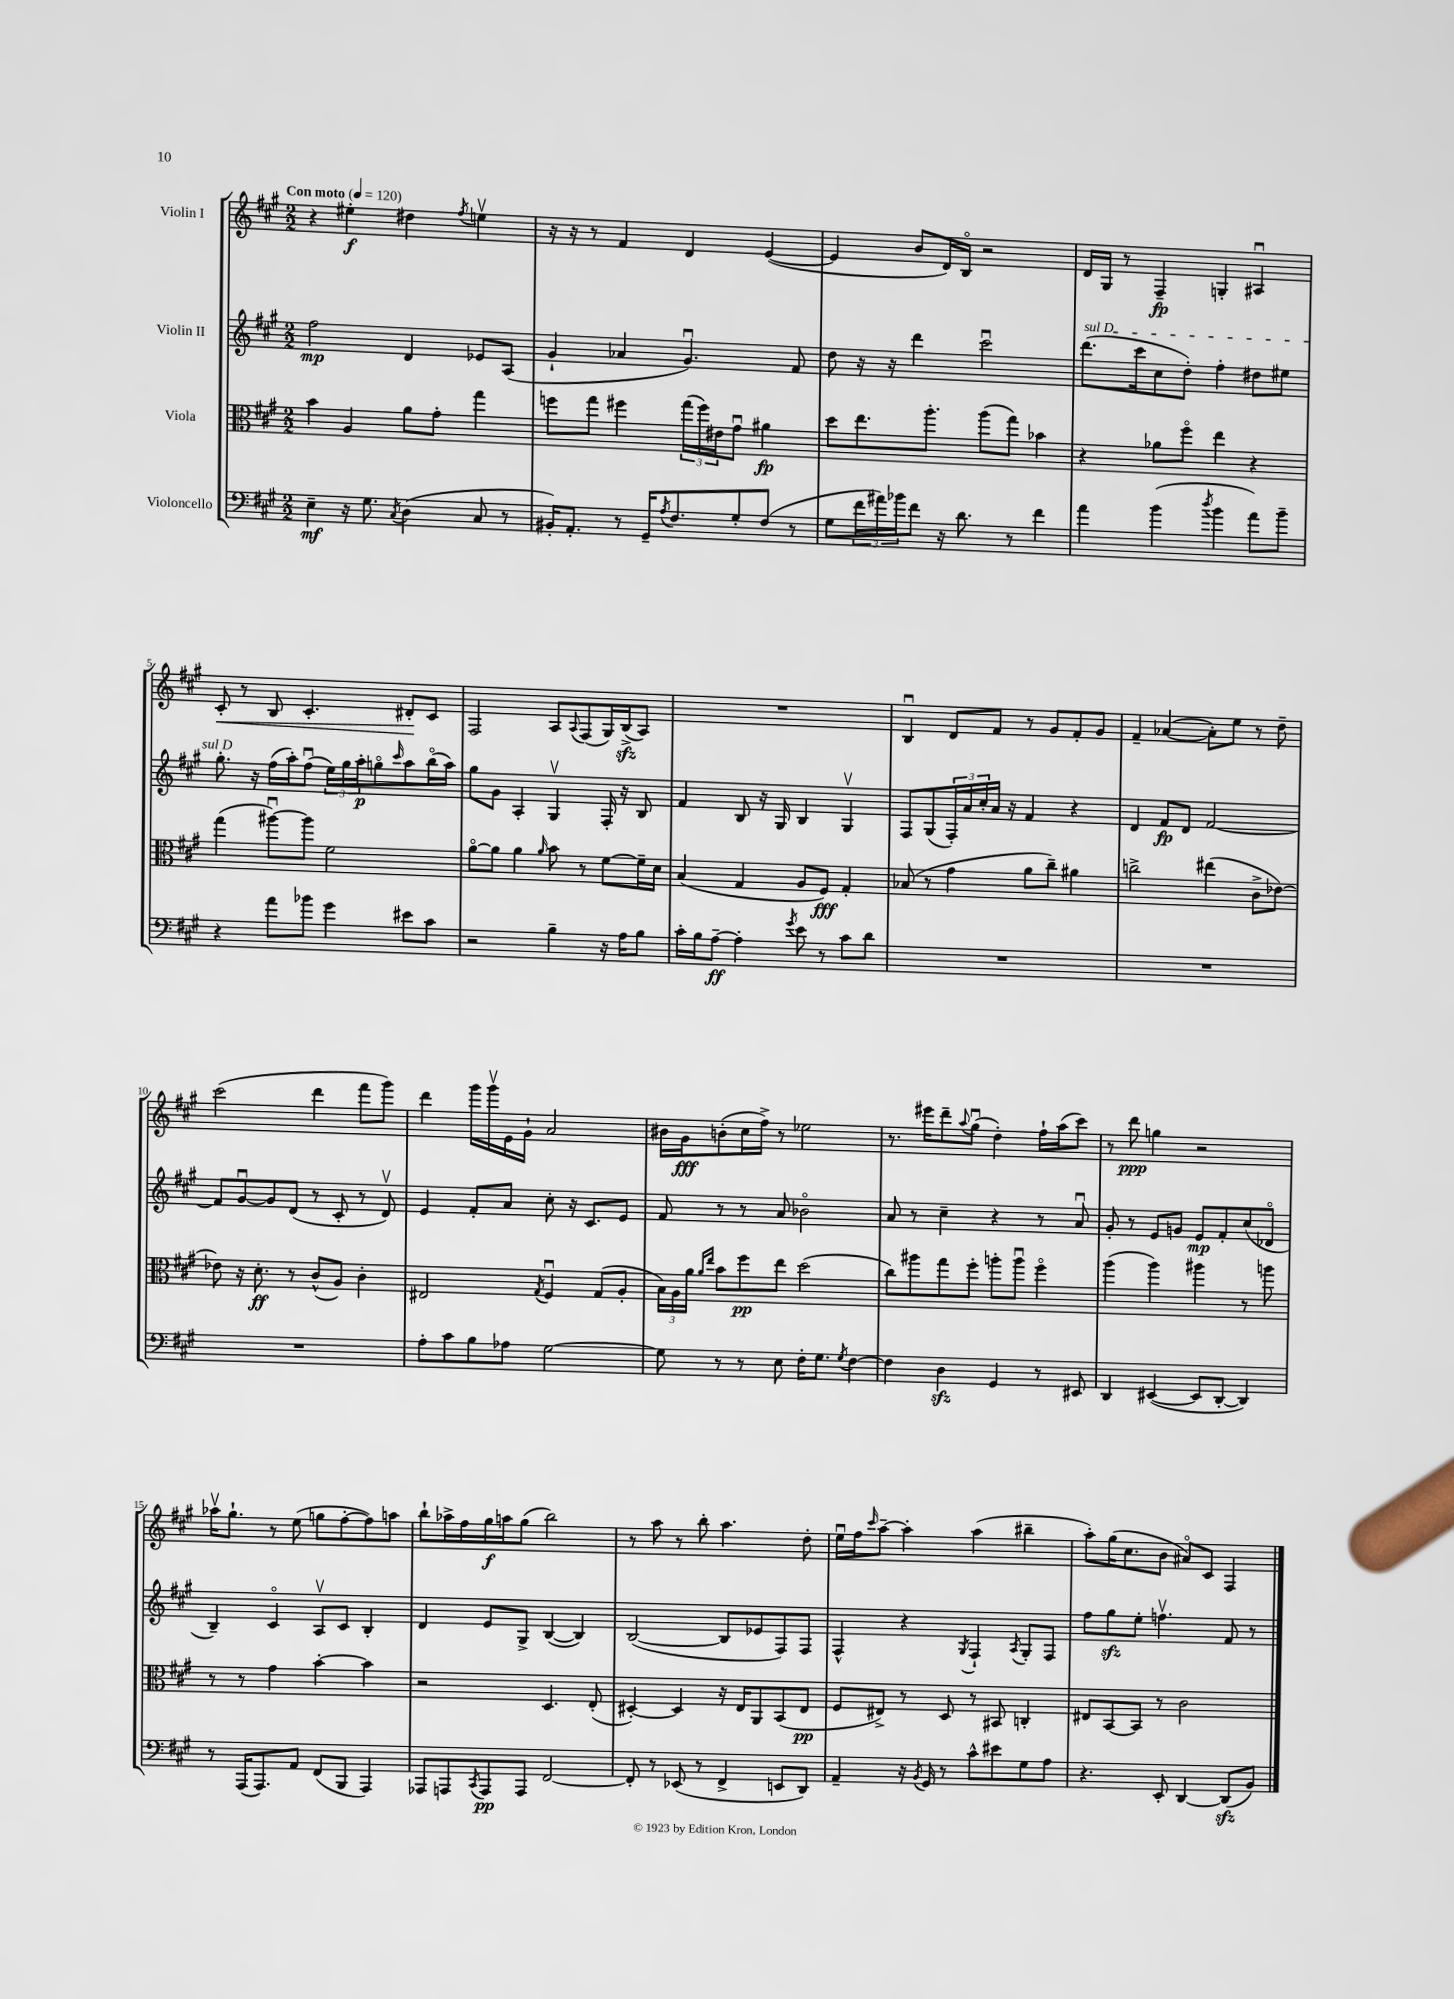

**kern	**dynam	**kern	**dynam	**kern	**dynam	**kern	**dynam
*part4	*part4	*part3	*part3	*part2	*part2	*part1	*part1
*staff4	*staff4	*staff3	*staff3	*staff2	*staff2	*staff1	*staff1
*I"Violoncello	*	*I"Viola	*	*I"Violin II	*	*I"Violin I	*
*clefF4	*	*clefC3	*	*clefG2	*	*clefG2	*
*k[f#c#g#]	*	*k[f#c#g#]	*	*k[f#c#g#]	*	*k[f#c#g#]	*
*M2/2	*	*M2/2	*	*M2/2	*	*M2/2	*
*MM120	*	*MM120	*	*MM120	*	*MM120	*
=1	=1	=1	=1	=1	=1	=1	=1
!	!	!	!	!	!	!LO:TX:a:B:t=Con moto	!
4E~\	mf	4b\	.	2ff#\	mp	4r	.
16r	.	4A/	.	.	.	4ee#X'\	f
8.G#\	.	.	.	.	.	.	.
8qC#/	.	.	.	.	.	.	.
(4D\	.	8a\L	.	4d/	.	4dd#X\	.
.	.	8g#'\J	.	.	.	.	.
.	.	.	.	.	.	8qff#/	.
8C#/	.	4gg#\	.	8e-X/L	.	4eenv\	.
8r	.	.	.	(8A/J	.	.	.
=2	=2	=2	=2	=2	=2	=2	=2
16BB#X'/KL)	.	8ffn\L	.	4g#`/	.	16r	.
8.AA'/J	.	.	.	.	.	16r	.
.	.	8gg#\J	.	.	.	8r	.
8r	.	4ff#X\	.	4a-X/	.	4f#/	.
16GG#~/KL	.	.	.	.	.	.	.
8qA/	.	.	.	.	.	.	.
8.F#/	.	.	.	.	.	.	.
.	.	(24gg#\LL	.	4.g#u/)	.	4d/	.
.	.	24ff#\)	.	.	.	.	.
.	.	24e#X\J	.	.	.	.	.
8G#'/	.	8g#u\J	.	.	.	.	.
(8F#/J	.	4a#X\	fp	.	.	([4e/	.
8r	.	.	.	8f#/	.	.	.
=3	=3	=3	=3	=3	=3	=3	=3
8G#\L	.	8dd\L	.	8dd\	.	4e/]	.
24f#\L	.	8.ee\	.	16r	.	.	.
24a#X\)	.	.	.	.	.	.	.
.	.	.	.	16r	.	.	.
24b-X\J	.	.	.	.	.	.	.
8f#\J	.	.	.	4ddd\	.	8b/L	.
.	.	8.aa'\J	.	.	.	.	.
16r	.	.	.	.	.	16d/L)	.
8.d\	.	.	.	.	.	16B/JJ	.
.	.	(8aa\L	.	2ccc#u\	.	2r	.
8r	.	8gg#\J)	.	.	.	.	.
4f#\	.	4b-X\	.	.	.	.	.
=4	=4	=4	=4	=4	=4	=4	=4
!	!	!	!	!LO:TX:a:i:t=sul D	!	!	!
4a\	.	4r	.	(8.ddd\L	.	16d/LL	.
.	.	.	.	.	.	16G#/JJ	.
.	.	.	.	.	.	8r	.
.	.	.	.	16ccc#\k	.	.	.
(4b\	.	8a-X\L	.	8cc#\	.	4F#~/	fp
.	.	8ff#\J	.	8dd'\J)	.	.	.
8qdd/	.	.	.	.	.	.	.
4b\	.	4ee\	.	4ff#'\	.	4Gn'/	.
8a\L)	.	4r	.	8dd#X\L	.	4A#Xu/	.
8b~\J	.	.	.	8ee#X\J	.	.	.
!!LO:LB:g=z
=5	=5	=5	=5	=5	=5	=5	=5
!	!	!	!	!	!	!	!LO:HP:b
4r	.	(4gg#\	.	8.gg#'\	.	8c#'/	<
.	.	.	.	.	.	8r	.
.	.	.	.	16r	.	.	.
8a\L	.	[8aa#Xu\L)	.	(16ff#\LL	.	8B/	.
.	.	.	.	16aa'\J)	.	.	.
8b-X\J	.	8aa#\J]	.	(8ff#u\J	.	4.c#'/	.
4g#\	.	2f#\	.	24ee\LL)	.	.	.
.	.	.	.	24gg#\	.	.	.
.	.	.	.	24aa'\J	p	.	.
.	.	.	.	8ggn\	.	.	.
.	.	.	.	16qqccc#/	.	.	.
8e#X\L	.	.	.	8aa\	.	8d#X'/L	.
8c#\J	.	.	.	(16bb\L	.	8c#/J	[
.	.	.	.	16aa\JJ)	.	.	.
=6	=6	=6	=6	=6	=6	=6	=6
2r	.	[8a\L	.	8gg#\L	.	2F#/	.
.	.	8a\J]	.	8g#\J	.	.	.
.	.	4a\	.	4A'/	.	.	.
.	.	16qqa/	.	.	.	.	.
4B~\	.	8b\	.	4G#v/	.	8A/L	.
.	.	.	.	.	.	8qqA/	.
.	.	8r	.	.	.	(8F#/	.
16r	.	[8f#\L	.	16F#'/	.	16G#/L)	.
16A\KL	.	.	.	16r	.	(16Bzz^/J	.
8B\J	.	16f#~\L]	.	8B/	.	8A/J)	.
.	.	16d\JJ	.	.	.	.	.
=7	=7	=7	=7	=7	=7	=7	=7
16c#'\LL	.	(4B/	.	4f#/	.	1r	.
16B\J	.	.	.	.	.	.	.
[8A~\J	ff	.	.	.	.	.	.
4A'\]	.	4G#/	.	8B/	.	.	.
.	.	.	.	16r	.	.	.
.	.	.	.	16G#/	.	.	.
8qg#/	.	.	.	.	.	.	.
8e\	.	8A/L	.	4B/	.	.	.
8r	.	8F#/J)	fff	.	.	.	.
8c#\L	.	4G#'/	.	4G#v/	.	.	.
8d\J	.	.	.	.	.	.	.
=8	=8	=8	=8	=8	=8	=8	=8
1r	.	(8B-X/	.	8F#/L	.	4Bu/	.
.	.	8r	.	(8G#/	.	.	.
.	.	4g#\	.	24F#'/L)	.	8d/L	.
.	.	.	.	24a/	.	.	.
.	.	.	.	24cc#'/	.	.	.
.	.	.	.	16a/JJ	.	8f#/J	.
.	.	.	.	16r	.	.	.
.	.	8a\L	.	4f#/	.	8r	.
.	.	8cc#~\J)	.	.	.	8g#/L	.
.	.	4a#X\	.	4r	.	8f#'/	.
.	.	.	.	.	.	8g#/J	.
=9	=9	=9	=9	=9	=9	=9	=9
1r	.	2ccn^\	.	4d/	.	4f#~/	.
.	.	.	.	8f#/L	fp	([4a-X/	.
.	.	.	.	8d/J	.	.	.
.	.	(4ee#X\	.	[2f#/	.	8a-'\L])	.
.	.	.	.	.	.	8ee\J	.
.	.	8c#^\L	.	.	.	8r	.
.	.	[8e-X\J)	.	.	.	8dd~\	.
!!LO:LB:g=z
=10	=10	=10	=10	=10	=10	=10	=10
1r	.	8e-X\]	.	8f#/L]	.	(2ccc#\	.
.	.	16r	.	[8g#u/	.	.	.
.	.	8.d'\	ff	.	.	.	.
.	.	.	.	8g#/]	.	.	.
.	.	8r	.	(8d/J	.	.	.
.	.	(8c#^^/L	.	8r	.	4ddd\	.
.	.	8A/J)	.	8c#'/	.	.	.
.	.	4c#'\	.	8r	.	8fff#\L	.
.	.	.	.	8dv/)	.	8ggg#\J)	.
=11	=11	=11	=11	=11	=11	=11	=11
8A'\L	.	2E#X/	.	4e/	.	4ddd\	.
8c#\	.	.	.	.	.	.	.
8B\	.	.	.	8f#'/L	.	16ggg#\LL	.
.	.	.	.	.	.	16ggg#v\	.
8A-X\J	.	.	.	8a/J	.	16e\	.
.	.	.	.	.	.	16g#`\JJ	.
.	.	8qG#/	.	.	.	.	.
[2G#\	.	4F#u/	.	8cc#'\	.	2a/	.
.	.	.	.	16r	.	.	.
.	.	.	.	8.c#/L	.	.	.
.	.	(8G#/L	.	.	.	.	.
.	.	8A'/J	.	8e/J	.	.	.
=12	=12	=12	=12	=12	=12	=12	=12
8G#\]	.	24B\LL)	.	8f#/	.	16b#X\LL	.
.	.	24A\	.	.	.	.	.
.	.	.	.	.	.	16g#\J	fff
.	.	24a\JJ	.	.	.	.	.
.	.	16qqa/LL	.	.	.	.	.
.	.	16qqee/JJ	.	.	.	.	.
8r	.	8b\L	.	8r	.	(8bn'\	.
8r	.	8ff#\	pp	8r	.	16cc#\L	.
.	.	.	.	.	.	16ff#^\JJ)	.
8E\	.	8ee\J	.	8a/	.	8r	.
16F#'\KL	.	(2dd\	.	2b-X\	.	2ee-X\	.
8.G#\J	.	.	.	.	.	.	.
8qG#/	.	.	.	.	.	.	.
[4F#\	.	.	.	.	.	.	.
=13	=13	=13	=13	=13	=13	=13	=13
4F#\]	.	8cc#\L)	.	8a/	.	8.r	.
.	.	8aa#X\	.	8r	.	.	.
.	.	.	.	.	.	16eee#X\KL	.
4Dzz\	.	8gg#\	.	4cc#~\	.	8ddd~\	.
.	.	.	.	.	.	8qqaa/	.
.	.	8ff#'\J	.	.	.	(8gg#u\J	.
4GG#/	.	8aan'\L	.	4r	.	4dd'\)	.
.	.	8aau\J	.	.	.	.	.
8r	.	4ff#\	.	8r	.	16ff#`\LL	.
.	.	.	.	.	.	(16aa\J	.
8EE#X/	.	.	.	8au/	.	8ccc#\J)	.
=14	=14	=14	=14	=14	=14	=14	=14
4DD/	.	(4aa\	.	8g#'/	.	8r	.
.	.	.	.	8r	.	8ddd\	ppp
([4EE#X/	.	4aa\)	.	8e/L	.	4ggn\	.
.	.	.	.	8gn/J	.	.	.
8EE#/L]	.	4aa#X\	.	8e/L	mp	2r	.
[8DD'/J	.	.	.	8f#'/	.	.	.
4DD/])	.	8r	.	(8cc#/	.	.	.
.	.	8aan\	.	8d-X/J	.	.	.
!!LO:LB:g=z
=15	=15	=15	=15	=15	=15	=15	=15
8r	.	8r	.	4B~/)	.	16aa-Xv\KL	.
.	.	.	.	.	.	8.gg#`\J	.
(16AAA/KL	.	8r	.	.	.	.	.
8.AAA/)	.	.	.	.	.	.	.
.	.	4g#\	.	4c#/	.	8r	.
8AA/J	.	.	.	.	.	(8ee\	.
(8FF#/L	.	[4b'\	.	8Av/L	.	8ggn\L	.
8BBB/J	.	.	.	8c#/J	.	[8ff#'\	.
4AAA/)	.	4b\]	.	4B'/	.	8ff#\])	.
.	.	.	.	.	.	8aan\J	.
=16	=16	=16	=16	=16	=16	=16	=16
8AAA-X/L	.	2r	.	4d/	.	8bb`\L	.
8AAAn/	.	.	.	.	.	16aa-X^\L	.
.	.	.	.	.	.	16ff#\	.
8qCC#/	.	.	.	.	.	.	.
8AAA/	pp	.	.	8e/L	.	16gg#\	f
.	.	.	.	.	.	16aan\J	.
8AAA/J	.	.	.	8G#^/J	.	(8gg#\J	.
[2FF#/	.	4.D/	.	([4B/	.	2bb\)	.
.	.	.	.	4B/])	.	.	.
.	.	(8E'/	.	.	.	.	.
=17	=17	=17	=17	=17	=17	=17	=17
8FF#'/]	.	[4D#X'/)	.	([2B/	.	8r	.
8r	.	.	.	.	.	8aa\	.
(8EE-X/	.	4D#/]	.	.	.	8r	.
8r	.	.	.	.	.	8bb'\	.
4FF#^/	.	16r	.	8B/L]	.	4.aa\	.
.	.	16E/KL	.	.	.	.	.
.	.	8AA/	.	8e-X/	.	.	.
8EEn/L	.	(8BB/	.	8F#/)	.	.	.
8DD/J)	.	8E/J	pp	8F#/J	.	8dd'\	.
=18	=18	=18	=18	=18	=18	=18	=18
4AA~/	.	8F#/L	.	4F#^^/	.	16eeu\LL	.
.	.	.	.	.	.	16ff#\J	.
.	.	.	.	.	.	16qqccc#/	.
.	.	8E#X^/J)	.	.	.	[8aa~\J	.
16r	.	8r	.	4r	.	4aa'\]	.
8qBB/	.	.	.	.	.	.	.
16GG#/	.	.	.	.	.	.	.
8r	.	8D/	.	.	.	.	.
.	.	.	.	8qG#/	.	.	.
8c#^^\L	.	8r	.	4F#`/	.	(4aa\	.
8e#X\	.	8BB#X/	.	.	.	.	.
.	.	.	.	8qA/	.	.	.
8G#\	.	4Cn'/	.	8G#'/L	.	4bb#X~\	.
8A\J	.	.	.	8F#/J	.	.	.
=19	=19	=19	=19	=19	=19	=19	=19
4.r	.	8E#X/L	.	8ff#\L	.	8aa'\L)	.
.	.	[8BB/	.	8gg#zz\	.	(16gg#\K	.
.	.	.	.	.	.	8.cc#\	.
.	.	8BB/J]	.	8ee'\J	.	.	.
8EE'/	.	8r	.	4.ffnv\	.	8b\J	.
[4DD/	.	2c#\	.	.	.	8a#X/L)	.
.	.	.	.	.	.	8c#/J	.
(8DDzz/L]	.	.	.	8f#/	.	4F#/	.
8BB/J)	.	.	.	8r	.	.	.
==	==	==	==	==	==	==	==
*-	*-	*-	*-	*-	*-	*-	*-
